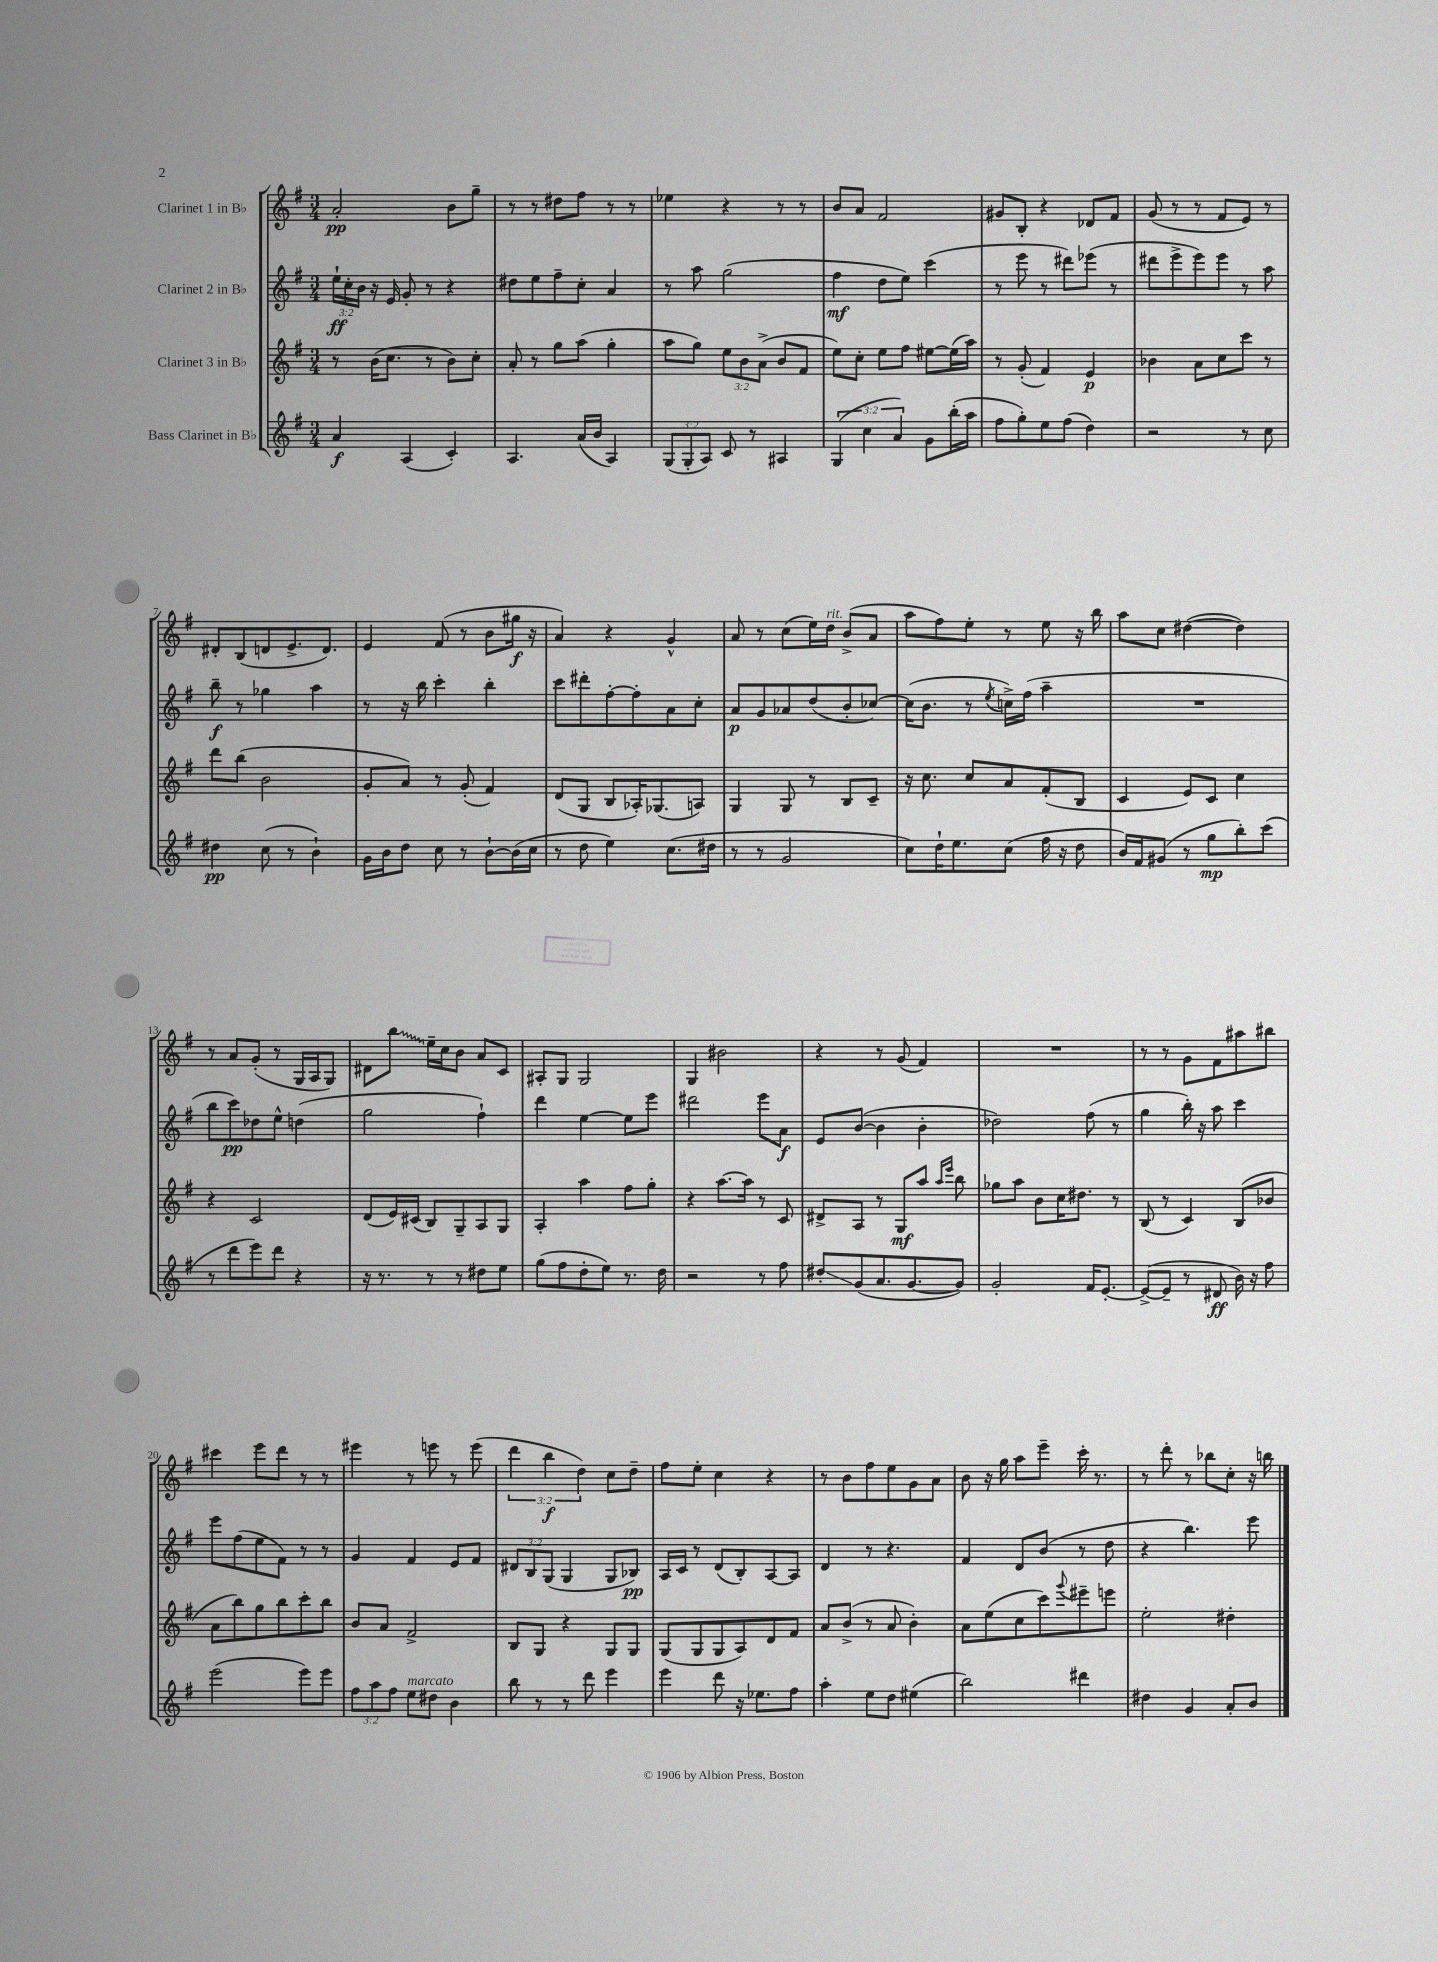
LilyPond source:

<<
\new StaffGroup <<
\new Staff = "s0" \with { instrumentName = "Clarinet 1 in Bb" } {
    \clef treble \key g \major \numericTimeSignature \time 3/4 \override Staff.TupletNumber.text = #tuplet-number::calc-fraction-text
    a'2-.\pp b'8 g''8-- |
    r8 r8 dis''8 fis''8 r8 r8 |
    ees''4 r4 r8 r8 |
    b'8 a'8 fis'2 |
    gis'8 b8-. r4 des'8 fis'8 |
    g'8( r8 r8 fis'8 e'8) r8 |
    dis'8-. b8( d'8 e'8.-> d'8.) |
    e'4 fis'8( r8 b'8 gis''16\f r16 |
    a'4) r4 g'4-^ |
    a'8 r8 c''8( e''16) d''16^\markup { \italic "rit." } b'8->( a'8 |
    a''8 fis''8) e''8-. r8 e''8 r16 b''16 |
    a''8 c''8 dis''4~( dis''4) |
    r8 a'8 g'8-.( r8 g16 a16 g8) |
    dis'8 \once \override Glissando.style = #'zigzag b''8\glissando e''16-- c''16 b'8 a'8 c'8 |
    ais8-. g8 g2 |
    g4 bis'2 |
    r4 r8 g'8( fis'4) |
    R2. |
    r8 r8 g'8 fis'8 ais''8 bis''8 |
    cis'''4 e'''8 d'''8 r8 r8 |
    eis'''4 r8 e'''8 r8 e'''8( |
    \tuplet 3/2 { d'''4 b''4\f d''4) } c''8 d''8-- |
    fis''8 e''8-. c''4 r4 |
    r8 b'8 fis''8 e''8 g'8 a'8 |
    b'8 r16 g''16 a''8 e'''8-- c'''16-. r8. |
    r8 d'''8-. r8 bes''8 c''8-. r16 b''16 \bar "|." |
}
\new Staff = "s1" \with { instrumentName = "Clarinet 2 in Bb" } {
    \clef treble \key g \major \numericTimeSignature \time 3/4 \override Staff.TupletNumber.text = #tuplet-number::calc-fraction-text
    \tuplet 3/2 { e''16-!\ff c''16-. b'16 } r16 e'16 g'8-. r8 r4 |
    dis''8 e''8 fis''8-- c''8-. a'4 |
    r8 a''8 g''2( |
    fis''4\mf d''8 e''8) c'''4( |
    r8 e'''8 r8 dis'''8) ees'''8( r8 |
    dis'''8 e'''8-> e'''8) e'''8 r8 a''8 |
    b''8--\f r8 ges''4 a''4 |
    r8 r16 b''16 c'''4-. b''4-. |
    c'''8 dis'''8-. fis''8~-. fis''8-. a'8 c''8-. |
    a'8\p g'8 aes'8 d''8( b'8-. ces''8~) |
    ces''16( b'8. r8 \acciaccatura { e''8 } c''16->) fis''16( a''4-- |
    R2. |
    b''8 c'''8\pp) des''8 e''8-^ d''4( |
    g''2 fis''4-!) |
    d'''4 e''4~ e''8 e'''8 |
    dis'''2 e'''8 a'8\f |
    e'8 b'8~( b'4 b'4-. |
    des''2) fis''8( r8 |
    g''4 b''16-.) r16 a''8 c'''4 |
    e'''8 fis''8( e''8 fis'8) r8 r8 |
    g'4 fis'4 e'8 fis'8 |
    \tuplet 3/2 { dis'8 b8 g8( } g4 g8 bes8\pp) |
    a16 c'16 r8 d'8( b8-.) a8~ a8 |
    d'4 r8 r4. |
    fis'4 d'8 b'8( r8 d''8 |
    r4 b''4.) e'''8 \bar "|." |
}
\new Staff = "s2" \with { instrumentName = "Clarinet 3 in Bb" } {
    \clef treble \key g \major \numericTimeSignature \time 3/4 \override Staff.TupletNumber.text = #tuplet-number::calc-fraction-text
    r8 b'16( c''8. r8 b'8) c''8-. |
    a'8-. r8 g''8 a''8( g''4-. |
    a''8 g''8) \tuplet 3/2 { e''8 b'8 a'8->( } b'8 fis'8 |
    e''8) c''8-. e''8 fis''8 eis''8~ eis''16( a''16) |
    r8 g'8-.( fis'4) e'4\p |
    bes'4 a'8 c''8 c'''8 r8 |
    d'''8 b''8( b'2 |
    g'8-. a'8) r8 g'8-.( fis'4) |
    d'8( g8 b8 aes16-.) ges8.( a8) |
    g4 g8 r8 b8 c'8-- |
    r16 c''8. c''8 a'8 fis'8-.( b8 |
    c'4 e'8) c'8 c''4 |
    r4 c'2 |
    d'8( e'16) cis'16( b8) g8-- a8 g8 |
    a4-. a''4 fis''8 g''8-. |
    r4 a''8.~ a''16 r8 c'8 |
    dis'8-> a8 r8 g8\mf a''8 \grace { a''16 e'''16 } b''8 |
    ges''8 a''8 b'8 c''16 dis''8. r8 |
    b8( r8 c'4) b8( bes'8 |
    a'8 b''8) g''8 b''8 c'''8-. b''8 |
    b'8 a'8 fis'2-> |
    b8 g8 r4 g8 g8 |
    g8( g8 g8 a8) d'8 fis'8 |
    a'8 b'8->( r8 a'8 b'4-.) |
    a'8 e''8( c''8 c'''8) \appoggiatura { g'''8 } eis'''8-- e'''8 |
    e''2-. dis''4-. \bar "|." |
}
\new Staff = "s3" \with { instrumentName = "Bass Clarinet in Bb" } {
    \clef treble \key g \major \numericTimeSignature \time 3/4 \override Staff.TupletNumber.text = #tuplet-number::calc-fraction-text
    a'4\f a4( c'4-.) |
    a4. a'16( b'16 a4) |
    \tuplet 3/2 { g8( g8-. a8) } c'8 r8 ais4 |
    \tuplet 3/2 { g4( c''4 a'4) } g'8 b''16-.( a''16 |
    fis''8 g''8-.) e''8 fis''8( d''4) |
    r2 r8 c''8 |
    dis''4\pp c''8( r8 b'4-!) |
    g'16 b'16 d''8 c''8 r8 b'8~-! b'16( c''16 |
    r8 d''8 e''4) c''8.( dis''16 |
    r8 r8 g'2 |
    c''8) d''16-! e''8. c''8( fis''16 r16 d''8 |
    b'16) fis'16 gis'8( r8 g''8\mp b''8-.) c'''8( |
    r8 d'''8 e'''8) d'''8 r4 |
    r16 r8. r8 r8 dis''8 e''8 |
    g''8( fis''8 d''8-. e''8) r8. d''16 |
    r2 r8 fis''8 |
    dis''8-.\glissando g'8( a'8. g'8.~ g'8) |
    g'2-. fis'16 e'8.~-. |
    e'8~->( e'8-- r8 dis'8\ff b'16) r16 fis''8 |
    e'''2( e'''8) e'''8 |
    \tuplet 3/2 { fis''8 a''8 fis''8 } e''8^\markup { \italic "marcato" } dis''8 b'4 |
    b''8 r8 r8 d'''8 e'''4 |
    e'''4 d'''8 r16 ees''8. fis''8 |
    a''4-. e''8 d''8 eis''4( |
    b''2) dis'''4 |
    dis''4 g'4 a'8-. b'8 \bar "|." |
}
>>
>>
